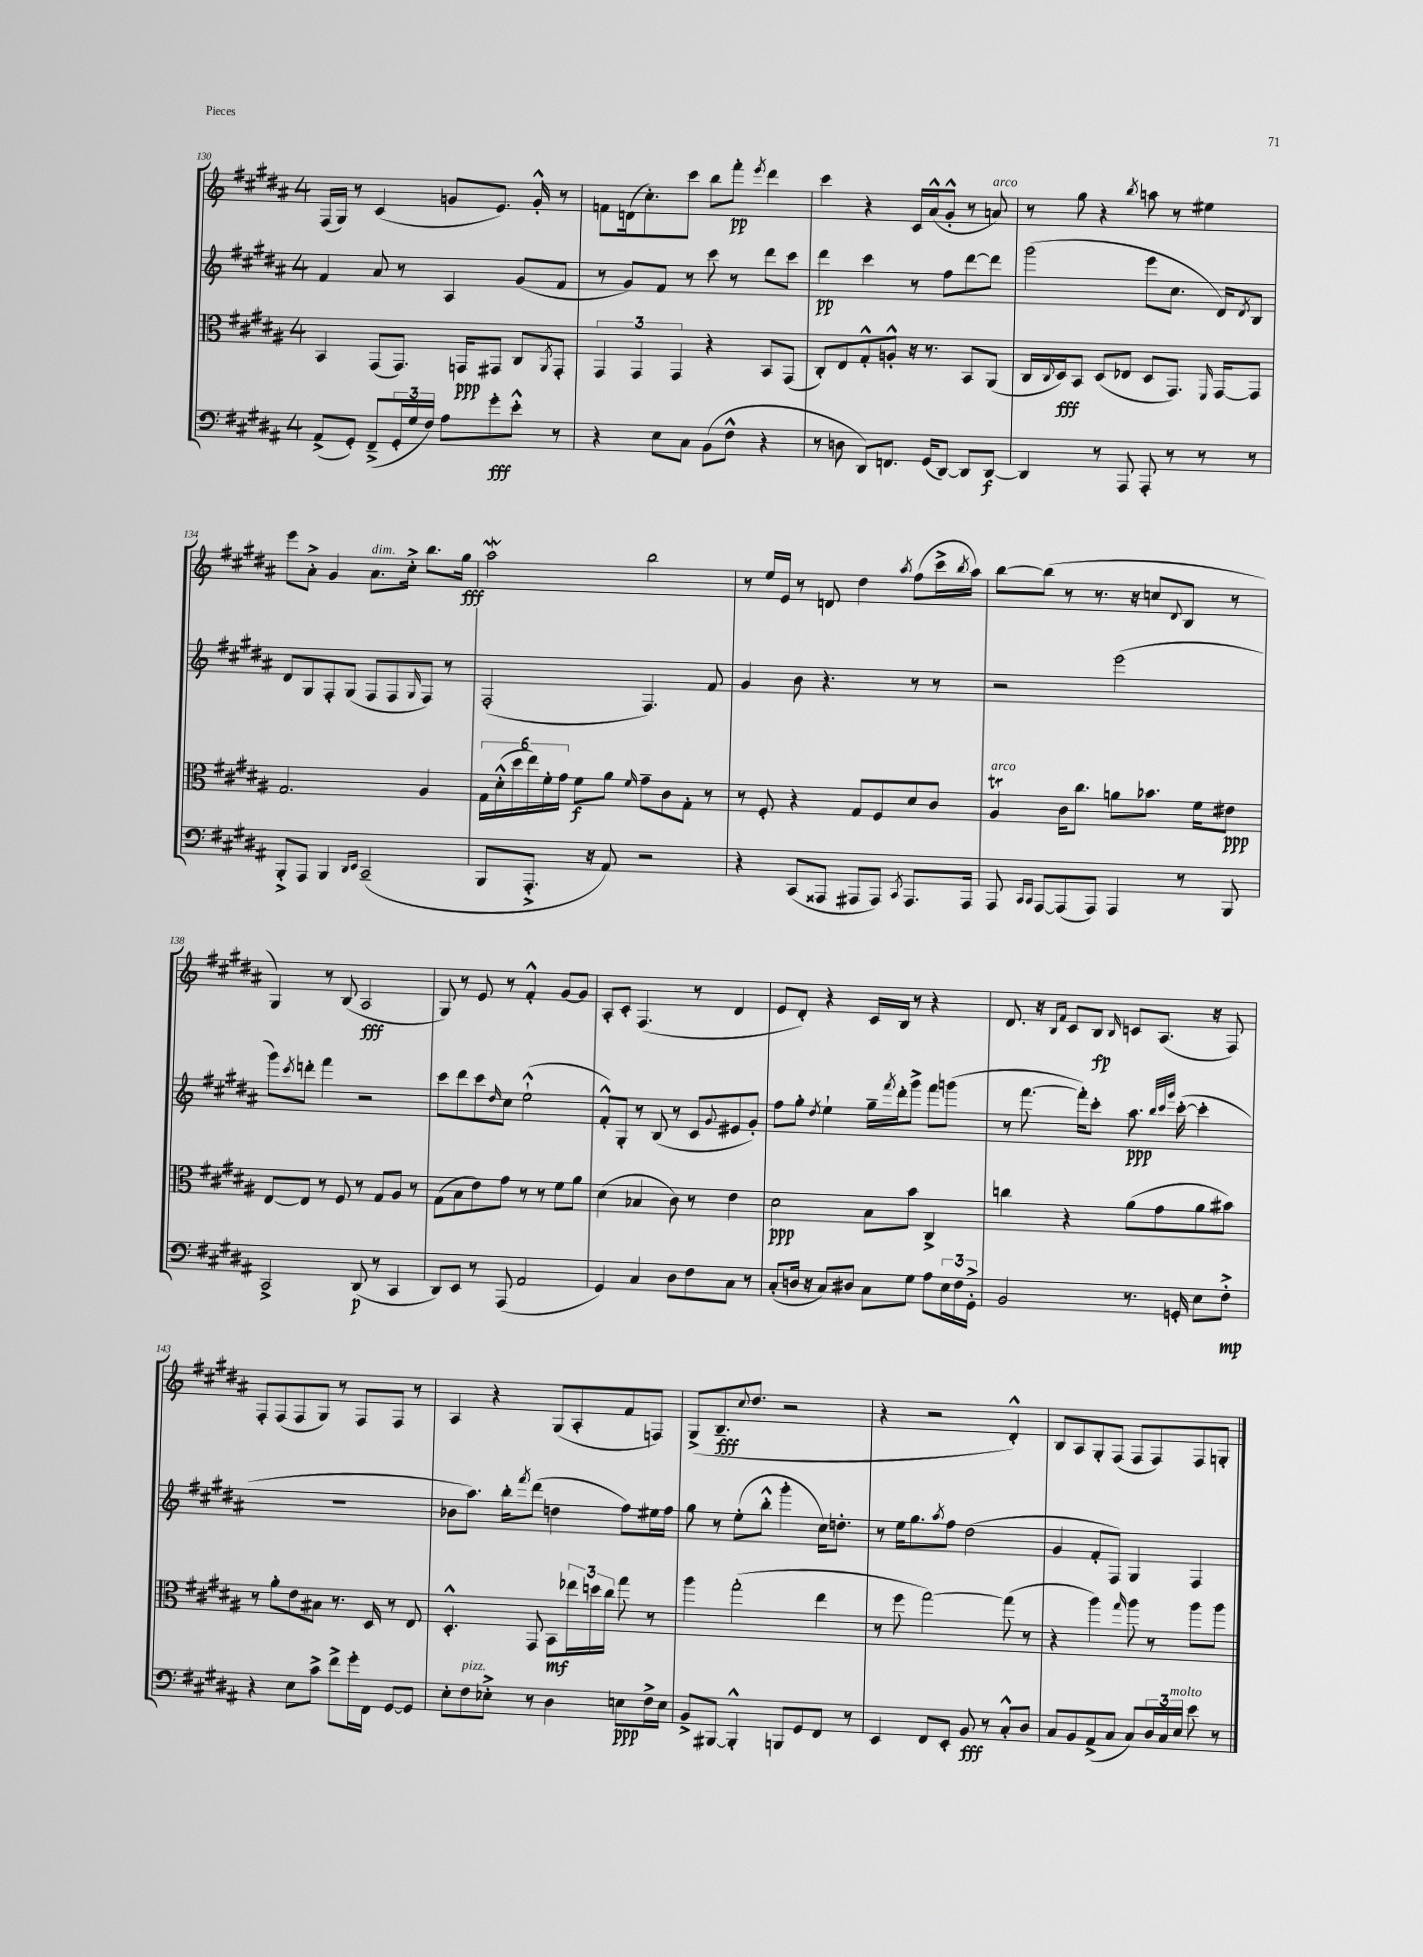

**kern	**dynam	**kern	**dynam	**kern	**dynam	**kern	**dynam
*part4	*part4	*part3	*part3	*part2	*part2	*part1	*part1
*staff4	*staff4	*staff3	*staff3	*staff2	*staff2	*staff1	*staff1
*clefF4	*	*clefC3	*	*clefG2	*	*clefG2	*
*k[f#c#g#d#a#]	*	*k[f#c#g#d#a#]	*	*k[f#c#g#d#a#]	*	*k[f#c#g#d#a#]	*
*M4/4	*	*M4/4	*	*M4/4	*	*M4/4	*
=130	=130	=130	=130	=130	=130	=130	=130
(8AA#^/L	.	4BB/	.	4f#/	.	(16F#/LL	.
.	.	.	.	.	.	16G#/JJ)	.
8GG#'/J)	.	.	.	.	.	8r	.
(8FF#~^/L	.	(8GG#/L	.	8a#/	.	(4c#/	.
24GG#'/L	.	8.GG#/J)	.	8r	.	.	.
24G#/	.	.	.	.	.	.	.
24F#/JJ)	.	.	.	.	.	.	.
8A#\L	.	.	.	4A#/	.	8gn/L	.
.	.	16GGn/KL	ppp	.	.	.	.
8g#'\	fff	8GG#X/J	.	.	.	8.e/J)	.
8e'^^\J	.	8C#/L	.	(8g#/L	.	.	.
.	.	.	.	.	.	16g'^^/	.
.	.	8qAA#/	.	.	.	.	.
8r	.	8GG#'/J	.	8f#/J	.	8r	.
=131	=131	=131	=131	=131	=131	=131	=131
4r	.	6GG#/	.	8r	.	8fn\L	.
.	.	.	.	8g#/L)	.	(16dn\k	.
.	.	6GG#/	.	.	.	.	.
.	.	.	.	.	.	8.cc#'\)	.
8E\L	.	.	.	8f#/J	.	.	.
.	.	6GG#/	.	.	.	.	.
8C#\J	.	.	.	8r	.	8ccc#\J	.
(8BB\L	.	4r	.	8ccc#\	.	8bb\L	.
8F#^^\J	.	.	.	8r	.	8fff#'\J	pp
.	.	.	.	.	.	8qeee/	.
4r	.	8BB/L	.	8ddd#\L	.	4ddd#\	.
.	.	(8GG#/J	.	8ccc#\J	.	.	.
=132	=132	=132	=132	=132	=132	=132	=132
8r	.	8C#'/L)	.	4ddd#\	pp	4ccc#\	.
8Dn\	.	8E/	.	.	.	.	.
8DD#/L)	.	8G#'^^/	.	4ccc#\	.	4r	.
8.FFn/J	.	8An'^^/J	.	.	.	.	.
.	.	16r	.	8r	.	16c#/LL	.
(16GG#/KL	.	8.r	.	.	.	(16a#^^/J	.
[8DD#/J)	.	.	.	8ff#\L	.	8g#'^^/J	.
8DD#/L]	.	8BB/L	.	[8ddd#\	.	8r	.
!	!	!	!	!	!	!LO:TX:a:i:t=arco	!
[8DD#/J	f	(8AA#/J	.	8ddd#\J]	.	8an/)	.
=133	=133	=133	=133	=133	=133	=133	=133
4DD#/]	.	16C#/LL	.	(2ggg#\	.	8r	.
.	.	8qqC#/	.	.	.	.	.
.	.	16D#/J)	fff	.	.	.	.
.	.	8BB/J	.	.	.	8gg#\	.
8r	.	(8D#/L	.	.	.	4r	.
8AAA#/	.	8E-X/J	.	.	.	.	.
.	.	.	.	.	.	8qbb/	.
8AAA#'/	.	8D#/L	.	8eee\L	.	8aan\	.
8r	.	8.GG#/J)	.	8.cc#\J	.	8r	.
8r	.	.	.	.	.	4ee#X\	.
.	.	16qqFF#/	.	.	.	.	.
.	.	[16GG#/KL	.	16d#/KL)	.	.	.
.	.	.	.	8qd#/	.	.	.
8r	.	8GG#/J]	.	8B/J	.	.	.
!!LO:LB:g=z
=134	=134	=134	=134	=134	=134	=134	=134
8BBB'^/L	.	2.G#/	.	8d#/L	.	8eee\L	.
8AAA#/J	.	.	.	8G#/	.	8a#'^\J	.
4BBB/	.	.	.	8F#'/	.	4g#/	.
.	.	.	.	(8G#/J	.	.	.
16qqDD#/LL	.	.	.	.	.	.	.
16qqEE/JJ	.	.	.	.	.	.	.
!	!	!	!	!	!	!LO:TX:a:i:t=dim.	!
(2CC#~/	.	.	.	8F#/L	.	8.a#\L	.
.	.	.	.	8F#/	.	.	.
.	.	.	.	.	.	16cc#'^\Jk	.
.	.	.	.	16qqG#/	.	.	.
.	.	4A#/	.	8F#/J)	.	8.bb\L	.
.	.	.	.	8r	.	.	.
.	.	.	.	.	.	16gg#\Jk	fff
=135	=135	=135	=135	=135	=135	=135	=135
8BBB/L	.	24G#\LL	.	(2F#'/	.	2aa#W\	.
.	.	(24d#'^^\	.	.	.	.	.
.	.	24dd#\	.	.	.	.	.
8.AAA#'^/J	.	24ee\)	.	.	.	.	.
.	.	24f#'\	.	.	.	.	.
.	.	24g#\JJ	.	.	.	.	.
.	.	8f#\L	f	.	.	.	.
16r	.	.	.	.	.	.	.
8AA#/)	.	8a#\J	.	.	.	.	.
.	.	16qqf#/	.	.	.	.	.
2r	.	8g#~\L	.	4.F#/)	.	2bb\	.
.	.	8c#\	.	.	.	.	.
.	.	8G#'\J	.	.	.	.	.
.	.	8r	.	8f#/	.	.	.
=136	=136	=136	=136	=136	=136	=136	=136
4r	.	8r	.	4g#/	.	8r	.
.	.	8F#'/	.	.	.	16ee/LL	.
.	.	.	.	.	.	16e/JJ	.
(8CC#/L	.	4r	.	8b\	.	8r	.
8AAA##X/J	.	.	.	4.r	.	8dn/	.
8AAA#X/L	.	8G#/L	.	.	.	4dd#\	.
8AAA#/J)	.	8F#/	.	.	.	.	.
8qCC#/	.	.	.	.	.	8qaa#/	.
8.AAA#/L	.	8d#/	.	8r	.	(8ff#\L	.
.	.	8c#/J	.	8r	.	16ccc#^\L	.
.	.	.	.	.	.	8qbb/	.
16AAA#/Jk	.	.	.	.	.	16aa#\JJ)	.
=137	=137	=137	=137	=137	=137	=137	=137
!	!	!LO:TX:a:i:t=arco	!	!	!	!	!
8AAA#/	.	4A#t/	.	2r	.	[8bb\L	.
16qqCC#/LL	.	.	.	.	.	.	.
16qqCC#/JJ	.	.	.	.	.	.	.
[8AAA#/L	.	.	.	.	.	(8bb\J]	.
(8AAA#/]	.	16c#\KL	.	.	.	8r	.
.	.	8.cc#\J	.	.	.	.	.
8AAA#/J)	.	.	.	.	.	8.r	.
4AAA#/	.	8an\L	.	(2eee\	.	.	.
.	.	.	.	.	.	16r	.
.	.	8.b-X\J	.	.	.	8ccn/L	.
.	.	.	.	.	.	8qqd#/	.
8r	.	.	.	.	.	8B/J	.
.	.	16f#\KL	.	.	.	.	.
8BBB/	.	8e#X\J	ppp	.	.	8r	.
!!LO:LB:g=z
=138	=138	=138	=138	=138	=138	=138	=138
2CC#^/	.	[8E/L	.	8ggg#\L)	.	4G#/)	.
.	.	.	.	8qccc#/	.	.	.
.	.	8E/J]	.	8dddn'\J	.	.	.
.	.	8r	.	4fff#\	.	8r	.
.	.	8F#/	.	.	.	(8B/	.
(8DD#/	p	8r	.	2r	.	2A#/	fff
8r	.	8G#/L	.	.	.	.	.
4CC#/	.	8A#/J	.	.	.	.	.
.	.	8r	.	.	.	.	.
=139	=139	=139	=139	=139	=139	=139	=139
8DD#/L)	.	(8G#\L	.	8ccc#\L	.	8G#/)	.
8EE/J	.	8B\	.	8ddd#\	.	8r	.
8r	.	8e\)	.	8ccc#\	.	8e/	.
.	.	.	.	16qqdd#/	.	.	.
(8AAA#/	.	8g#\J	.	8cc#\J	.	8r	.
2AA#/	.	8r	.	(2ee`^^\	.	4f#'^^/	.
.	.	8r	.	.	.	.	.
.	.	8f#\L	.	.	.	[8g#/L	.
.	.	8a#\J	.	.	.	8g#/J]	.
=140	=140	=140	=140	=140	=140	=140	=140
4GG#/)	.	(4d#\	.	8f#'^^/L)	.	8A#'/L	.
.	.	.	.	8G#'/J	.	8c#'/J	.
4C#/	.	4B-X/	.	8r	.	(4.F#/	.
.	.	.	.	(8B/	.	.	.
8D#\L	.	8c#\)	.	8r	.	.	.
8F#\	.	8r	.	8c#/L	.	8r	.
.	.	.	.	8qqg#/	.	.	.
8C#\J	.	4e\	.	8e#X/	.	4d#/	.
8r	.	.	.	8g#'/J)	.	.	.
=141	=141	=141	=141	=141	=141	=141	=141
(8C#'/L	.	2d#\	ppp	8ff#\L	.	8e/L	.
16Dn/Jk	.	.	.	8gg#'\J	.	8d#'/J)	.
16r	.	.	.	.	.	.	.
.	.	.	.	8qdd#/	.	.	.
8C#/L)	.	.	.	4ee`\	.	4r	.
8D#X/J	.	.	.	.	.	.	.
8C#\L	.	8B\L	.	16gg#~\LL	.	16c#/LL	.
.	.	.	.	8qfff#/	.	.	.
.	.	.	.	16ddd#'\J	.	16B/JJ	.
8G#\J	.	8b\J	.	8ggg#^\J	.	8r	.
8A#\L	.	4C#^/	.	8fff#\L	.	4r	.
24E\L	.	.	.	(8gggn\J	.	.	.
24F#\	.	.	.	.	.	.	.
24GG#'^\JJ	.	.	.	.	.	.	.
=142	=142	=142	=142	=142	=142	=142	=142
2BB/	.	4ccn\	.	8r	.	8.d#/	.
.	.	.	.	[8.fff#\	.	.	.
.	.	.	.	.	.	16r	.
.	.	.	.	.	.	16qqB/LL	.
.	.	.	.	.	.	16qqf#/JJ	.
.	.	4r	.	.	.	8c#/L	.
.	.	.	.	16fff#'\KL])	.	.	.
.	.	.	.	8ccc#'\J	.	8B/J	fp
.	.	.	.	.	.	16qqB/	.
8.r	.	(8a#\L	.	8.aa#\	ppp	8cn/L	.
.	.	8g#\	.	.	.	(8.A#/J	.
.	.	.	.	32qqbb/LLL	.	.	.
.	.	.	.	32qqccc#/	.	.	.
.	.	.	.	32qqggg#/JJJ	.	.	.
16GGn'/	.	.	.	([16ccc#'\	.	.	.
8E\L	.	8a#\	.	4ccc#'\]	.	.	.
.	.	.	.	.	.	16r	.
8F#'^\J	mp	8b#X\J)	.	.	.	8F#/)	.
!!LO:LB:g=z
=143	=143	=143	=143	=143	=143	=143	=143
4r	.	8r	.	1r	.	8F#'/L	.
.	.	8a#'\L	.	.	.	(8F#/	.
8E\L	.	8e\	.	.	.	8F#/	.
8c#^\J	.	8B#X\J	.	.	.	8G#/J)	.
8f#^\L	.	8.r	.	.	.	8r	.
16g#'\L	.	.	.	.	.	8F#/L	.
16FF#\JJ	.	16D#/	.	.	.	.	.
[8GG#/L	.	8r	.	.	.	8F#/J	.
8GG#/J]	.	8E/	.	.	.	8r	.
=144	=144	=144	=144	=144	=144	=144	=144
8E'\L	.	4.D#'^^/	.	8b-X\L	.	4A#/	.
!LO:TX:a:i:t=pizz.	!	!	!	!	!	!	!
8F#\	.	.	.	8.aa#\J)	.	.	.
8E-X'^\J	.	.	.	.	.	4r	.
.	.	.	.	16bb'\KL	.	.	.
.	.	.	.	8qfff#/	.	.	.
8r	.	8GG#/	.	(8ddd#\J	.	.	.
4D#\	.	8BB\L	mf	4ddn\	.	(8G#/L	.
.	.	24ee-X\L	.	.	.	8A#'/	.
.	.	24ddn\	.	.	.	.	.
.	.	24cc#\JJ	.	.	.	.	.
8En\L	ppp	8gg#\	.	8ff#\L)	.	8f#/	.
16F#^\L	.	8r	.	16ee#X\L	.	8Fn/J)	.
16E\JJ	.	.	.	16ff#\JJ	.	.	.
=145	=145	=145	=145	=145	=145	=145	=145
8BB^/L	.	4aa#\	.	8gg#\	.	(8G#^/L	.
[8BBB#X/J	.	.	.	8r	.	8.B~/	fff
4BBB#'^^/]	.	(2gg#'\	.	(8ee'\L	.	.	.
.	.	.	.	.	.	8qqcc#/	.
.	.	.	.	.	.	8.dd#/J	.
.	.	.	.	8bb'^^\J	.	.	.
8BBBn/L	.	.	.	4ggg#'\	.	2r	.
8GG#/	.	.	.	.	.	.	.
8FF#/J	.	4ee\	.	16cc#\KL)	.	.	.
.	.	.	.	8.ddn'\J	.	.	.
8r	.	.	.	.	.	.	.
=146	=146	=146	=146	=146	=146	=146	=146
4EE/	.	8r	.	8r	.	4r	.
.	.	8ff#\	.	16ee\KL	.	.	.
.	.	.	.	8.gg#\	.	.	.
8FF#/L	.	[2gg#\)	.	.	.	2r	.
.	.	.	.	8qaa#/	.	.	.
8EE'/J	.	.	.	8ff#\J	.	.	.
8BB/	fff	.	.	(2dd#\	.	.	.
8r	.	.	.	.	.	.	.
8C#'^^/L	.	(8gg#\]	.	.	.	4d#'^^/)	.
8D#/J	.	8r	.	.	.	.	.
=147	=147	=147	=147	=147	=147	=147	=147
8C#/L	.	4r	.	4g#/	.	8B/L	.
8BB/	.	.	.	.	.	8A#/	.
(8AA#^/	.	4aa#\)	.	8f#'/L	.	8G#'/	.
8C#/J	.	.	.	8F#/J)	.	(8F#/J	.
.	.	16qqgg#/	.	.	.	.	.
8C#/L)	.	8aa#\	.	4G#/	.	8F#/L	.
24D#/L	.	8r	.	.	.	8F#/)	.
24C#/	.	.	.	.	.	.	.
!LO:TX:a:i:t=molto	!	!	!	!	!	!	!
24E/JJ	.	.	.	.	.	.	.
8e\	.	8aa#\L	.	4F#/	.	8F#/	.
8r	.	8aa#\J	.	.	.	8Gn'/J	.
==	==	==	==	==	==	==	==
*-	*-	*-	*-	*-	*-	*-	*-
